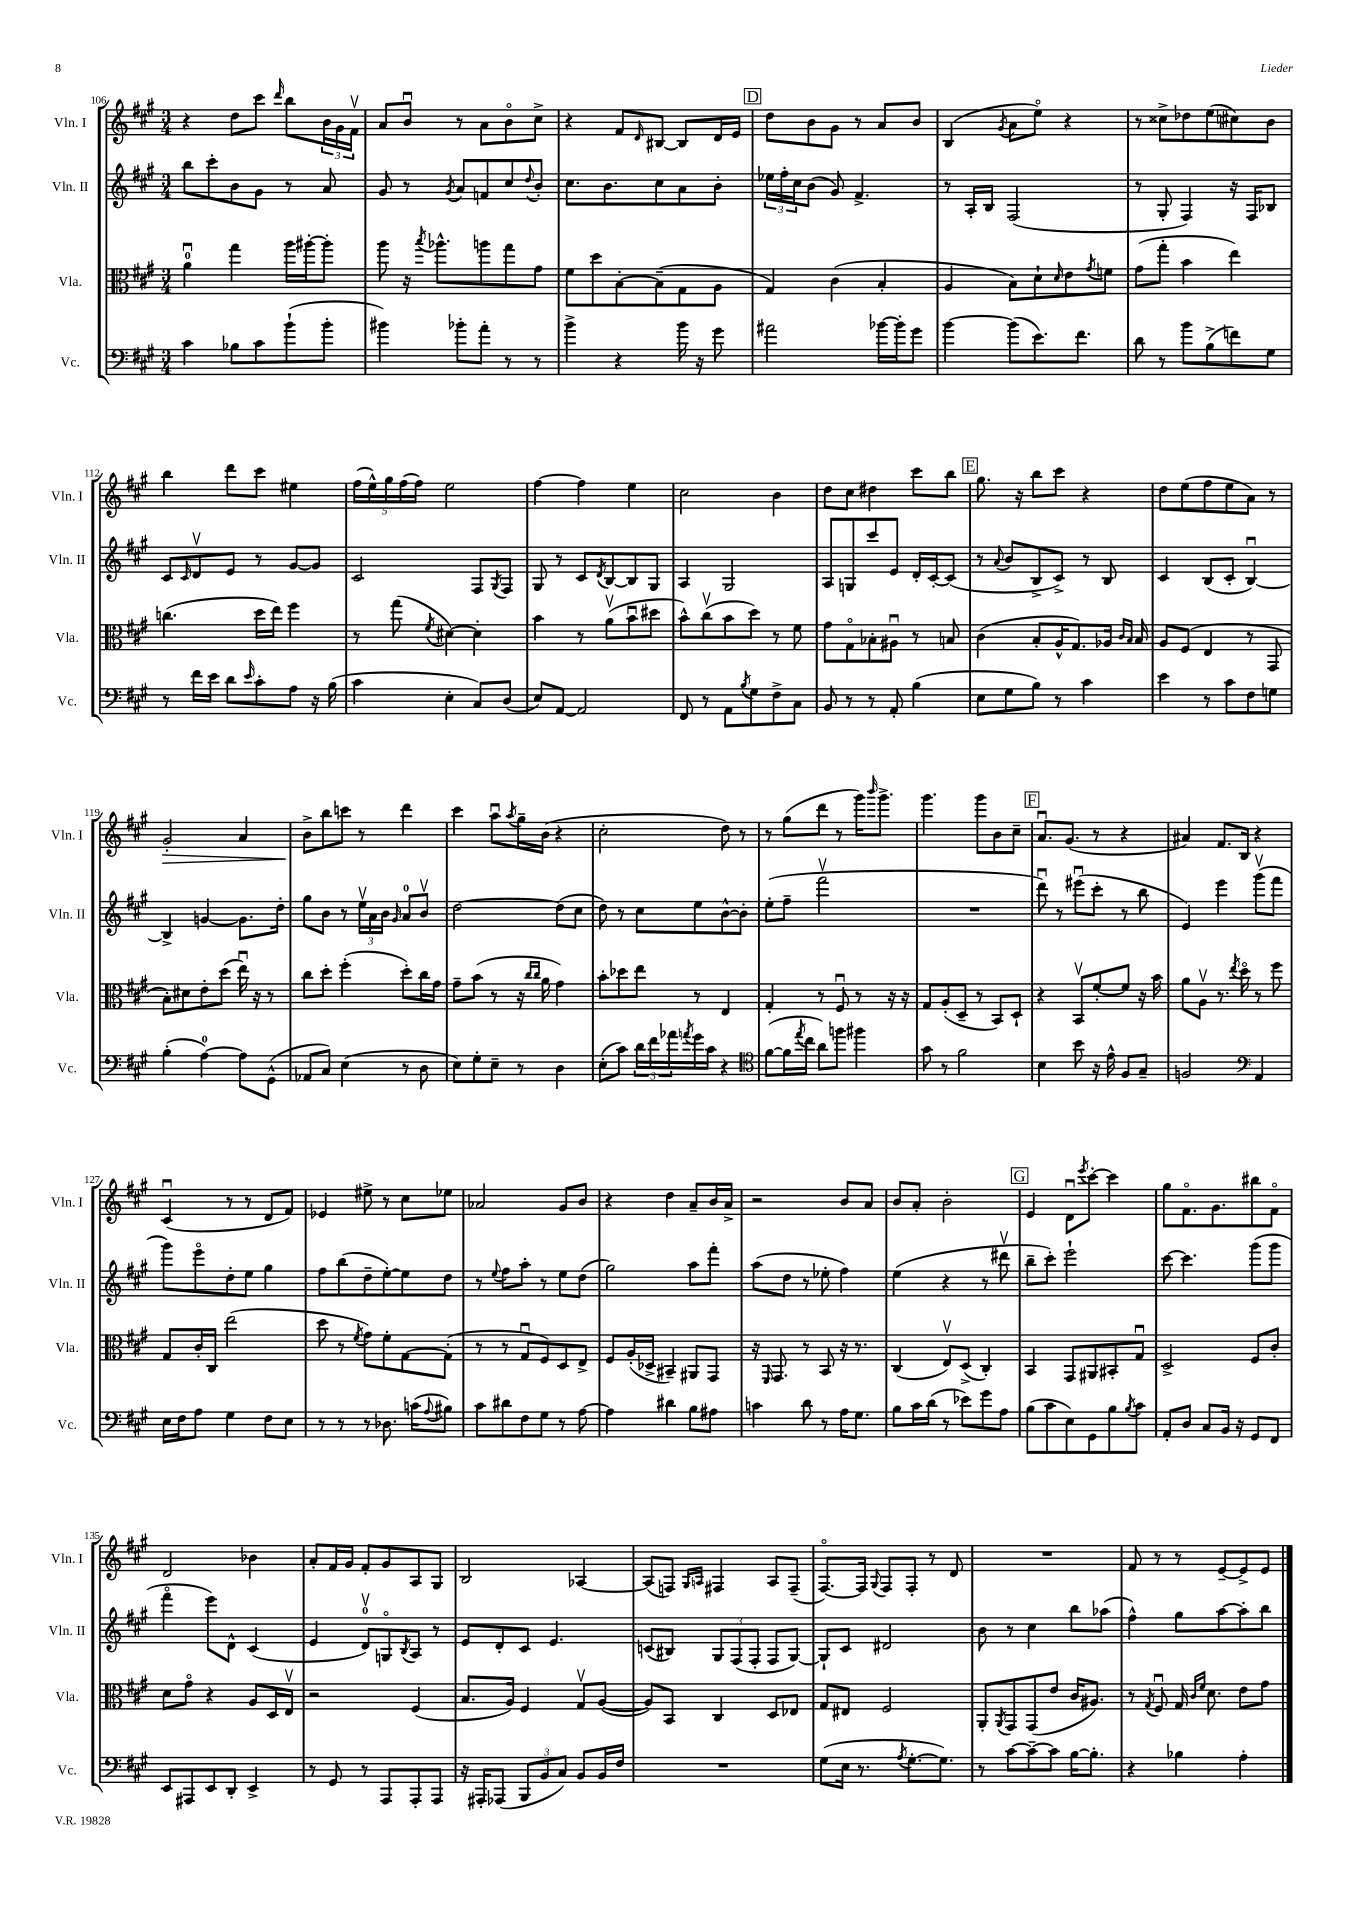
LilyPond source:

<<
\new StaffGroup <<
\new Staff = "s0" \with { instrumentName = "Vln. I" shortInstrumentName = "Vln. I" } {
    \clef treble \key a \major \numericTimeSignature \time 3/4
    r4 d''8 cis'''8 \grace { d'''16 } b''8 \tuplet 3/2 { b'16 gis'16 fis'16\upbow } |
    a'8 b'8\downbow r8 a'8 b'8\flageolet cis''8-> |
    r4 fis'8 \grace { d'16 } bis8~ bis8 d'16 e'16 |
    \mark \markup { \box "D" } d''8 b'8 gis'8 r8 a'8 b'8 |
    b4( \acciaccatura { gis'8 } a'8 e''8\flageolet) r4 |
    r8 cisis''8-> des''8 e''8( cis''8) b'8 |
    b''4 d'''8 cis'''8 eis''4 |
    \tuplet 5/4 { fis''16( e''16-^) gis''16 fis''16( fis''16) } e''2 |
    fis''4~ fis''4 e''4 |
    cis''2 b'4 |
    d''8 cis''8 dis''4 cis'''8 b''8 |
    \mark \markup { \box "E" } gis''8. r16 b''8 cis'''8 r4 |
    d''8 e''8( fis''8 e''8 a'8) r8 |
    gis'2-.\> a'4 |
    b'8->\! b''8 c'''8 r8 d'''4 |
    cis'''4 a''8\downbow \acciaccatura { a''8 } gis''16-- b'16( r4 |
    cis''2-. d''8) r8 |
    r8 gis''8( d'''8 r8 gis'''16) \grace { b'''16 } gis'''8.-> |
    gis'''4. gis'''8 b'8 cis''8-- |
    \mark \markup { \box "F" } a'8.\downbow gis'8.( r8 r4 |
    ais'4) fis'8. b16 r4 |
    cis'4\downbow( r8 r8 d'8 fis'8) |
    ees'4 eis''8-> r8 cis''8 ees''8 |
    aes'2 gis'8 b'8 |
    r4 d''4 a'8-- b'16 a'16-> |
    r2 b'8 a'8 |
    b'8 a'8-. b'2-. |
    \mark \markup { \box "G" } e'4 d'8\downbow \acciaccatura { e'''8 } cis'''8~-. cis'''4 |
    gis''8 fis'8.\flageolet gis'8. bis''8 fis'8\flageolet |
    d'2 bes'4 |
    a'8-. fis'16 gis'16 fis'8-. gis'8 a8 gis8 |
    b2 aes4~ |
    aes8( f8) \grace { gis16 a16 } fis4 a8 fis8--( |
    fis8.~\flageolet) fis16 \appoggiatura { gis8 } fis8 fis8-. r8 d'8 |
    R2. |
    fis'8 r8 r8 e'8~-- e'8-> e'8 \bar "|." |
}
\new Staff = "s1" \with { instrumentName = "Vln. II" shortInstrumentName = "Vln. II" } {
    \clef treble \key a \major \numericTimeSignature \time 3/4
    b''8 cis'''8-. b'8 gis'8 r8 a'8 |
    gis'8 r8 \acciaccatura { gis'8 } a'8 f'8 cis''8 \appoggiatura { d''8 } b'8-. |
    cis''8. b'8. cis''8 a'8 b'8-. |
    \mark \markup { \box "D" } \tuplet 3/2 { ees''16 fis''16-. cis''16 } b'8( gis'8) fis'4.-> |
    r8 a16-. b16 fis2( |
    r8 gis8-. fis4) r16 fis16 bes8 |
    cis'8 \grace { cis'16 } d'8\upbow e'8 r8 gis'8~ gis'8 |
    cis'2 fis8 \acciaccatura { gis8 } fis8 |
    gis8 r8 cis'8 \acciaccatura { d'8 } b8~ b8 gis8 |
    a4 gis2 |
    a8 g8 cis'''8 e'8 d'16-. cis'16~-. cis'8( |
    \mark \markup { \box "E" } r8 \appoggiatura { a'8 } b'8 b8-> cis'8->) r8 b8 |
    cis'4 b8( cis'8-. b4~\downbow) |
    b4-> g'4~ g'8. d''16-. |
    gis''8 b'8 r8 \tuplet 3/2 { e''16\upbow a'16 b'16 } \grace { gis'16 } a'8-0 b'8\upbow |
    d''2~ d''8( cis''8 |
    d''8) r8 cis''8 e''8 b'8~-^ b'8-. |
    e''8-.( fis''8-- fis'''2\upbow |
    R2. |
    \mark \markup { \box "F" } d'''8\downbow) r8 eis'''8\downbow( cis'''8-. r8 b''8 |
    e'4) e'''4 gis'''8\upbow( fis'''8 |
    gis'''8) e'''8\flageolet d''8-. e''8 gis''4 |
    fis''8 b''8( d''8-- e''8~-.) e''8 d''8 |
    r8 \appoggiatura { e''8 } fis''8 a''8-. r8 e''8 d''8( |
    gis''2) a''8 fis'''8-. |
    a''8( d''8 r8 ees''8-. fis''4) |
    e''4( r4 r8 dis'''8\upbow |
    \mark \markup { \box "G" } b''8-- cis'''8-.) e'''2-! |
    cis'''8~ cis'''4. gis'''8( gis'''8 |
    fis'''4\flageolet e'''8) d'8-^ cis'4( |
    e'4 d'8-0\upbow) g8\flageolet \acciaccatura { b8 } a8 r8 |
    e'8 d'8-. cis'8 e'4. |
    c'8( bis8) \tuplet 3/2 { gis8 fis8( fis8-. } fis8 gis8~) |
    gis8-! cis'8 dis'2 |
    b'8 r8 cis''4 b''8 aes''8( |
    fis''4-^) gis''8 a''8~ a''8-. b''8 \bar "|." |
}
\new Staff = "s2" \with { instrumentName = "Vla." shortInstrumentName = "Vla." } {
    \clef alto \key a \major \numericTimeSignature \time 3/4
    a'4-0\downbow gis''4 a''16 ais''16~-. ais''8-. |
    a''8 r16 \acciaccatura { b''8 } aes''8.-^ a''8 gis''8 gis'8 |
    fis'8 d''8 b8~-. b8--( gis8 a8 |
    \mark \markup { \box "D" } gis4) cis'4( b4-. |
    a4 b8) d'8-! \grace { d'16 } e'8 \acciaccatura { gis'8 } f'8 |
    gis'8( gis''8-. b'4 e''4) |
    c''4.( d''16 e''16) fis''4 |
    r8 gis''8( \acciaccatura { fis'8 } dis'4~) dis'4-. |
    b'4 r8 a'8\upbow( b'8\downbow dis''8 |
    b'8-^) cis''8\upbow( b'8 d''8) r8 fis'8 |
    gis'8 gis8\flageolet bes8-. ais8\downbow r8 b8 |
    \mark \markup { \box "E" } cis'4( b8-. a16-^ gis8.) aes16 \grace { cis'16 b16 } b16 |
    a8 fis8( e4 r8 gis,8 |
    b8-.) dis'8 e'8-. d''8( e''16\downbow) r16 r8 |
    cis''8 d''8-. fis''4-.( d''8-.) cis''16 gis'16 |
    gis'8-- b'8( r8 r16 \grace { cis''16 cis''16 } a'16 gis'4) |
    b'8-. des''8 e''8 r8 e4 |
    gis4-. r8 fis8\downbow r8 r16 r16 |
    gis8 a8-.( d8-- r8 b,8) d8-! |
    \mark \markup { \box "F" } r4 b,8\upbow fis'8~-. fis'8 r16 b'16 |
    a'8 a8\upbow r8. \acciaccatura { e''8 } d''16\flageolet r8 fis''8 |
    gis8 cis'16-. cis16 e''2( |
    d''8 r8 \acciaccatura { fis'8 } gis'8) fis'8-. gis8~ gis8-.( |
    r8 r8 gis8\downbow fis8) d8 e8-> |
    fis8 a16-.( des16-> bis,4--) ais,8 gis,8 |
    r16 \grace { fis,16 } gis,8. r8 b,8 r16 r8. |
    cis4( e8\upbow) d8->( cis4-.) |
    \mark \markup { \box "G" } b,4 gis,8 ais,8 bis,8-. gis8\downbow |
    d2-> fis8 cis'8-. |
    d'8 gis'8\flageolet r4 a8 d16 e16\upbow |
    r2 fis4( |
    b8. a16) fis4 gis8\upbow a8~( |
    a8) b,8 cis4 d8 ees8 |
    gis8 eis8 fis2 |
    a,8-. \acciaccatura { a,8 } gis,8 gis,8( e'8 cis'16 ais8.) |
    r8 \acciaccatura { gis8 } fis8\downbow gis16 \grace { cis'16 fis'16 } d'8. e'8 gis'8 \bar "|." |
}
\new Staff = "s3" \with { instrumentName = "Vc." shortInstrumentName = "Vc." } {
    \clef bass \key a \major \numericTimeSignature \time 3/4
    cis'4 bes8 cis'8 b'8-!( b'8-. |
    bis'4) bes'8-. a'8-. r8 r8 |
    b'4-> r4 b'16 r16 gis'8 |
    \mark \markup { \box "D" } ais'2 bes'16~ bes'16-. gis'8 |
    b'4~ b'8( e'8.) fis'8. |
    d'8 r8 b'8 b8->( f'8) gis8 |
    r8 fis'16 e'16 d'8 \grace { e'16 } cis'8-. a8 r16 b16( |
    cis'4 e4-. cis8) d8( |
    e8) a,8~ a,2 |
    fis,8 r8 a,8 \acciaccatura { b8 } gis8 fis8-> cis8 |
    b,8 r8 r8 a,8-. b4( |
    \mark \markup { \box "E" } e8 gis8 b8) r8 cis'4 |
    e'4 r8 cis'8 fis8 g8 |
    b4-.( a4-0~) a8 gis,8-^( |
    aes,8 cis8) e4( r8 d8 |
    e8) gis8-. e8-- r8 d4 |
    e8-.( cis'8) \tuplet 3/2 { d'16 fis'16 aes'16 } \acciaccatura { a'8 } gis'16 cis'16 r4 |
    \clef tenor fis'8~( fis'16 \acciaccatura { e''8 } cis''16 a'8) f''8 fis''4 |
    gis'8 r8 fis'2 |
    \mark \markup { \box "F" } b4 b'8 r16 e'16-^ fis8 gis8-- |
    f2 \clef bass a,4 |
    e16 fis16 a8 gis4 fis8 e8 |
    r8 r8 r8 des8. c'16( \appoggiatura { a8 } bis8) |
    cis'8 dis'8 fis8 gis8 r8 a8~ |
    a4 dis'4 b8 ais8 |
    c'4 d'8 r8 a16 gis8. |
    b8 cis'16 d'16( r8 ees'8) gis'8 a8 |
    \mark \markup { \box "G" } b8( cis'8 e8) gis,8 b8 \acciaccatura { b8 } cis'8 |
    a,8-. d8 cis8 b,16 r16 gis,8 fis,8 |
    e,8 ais,,8 e,8 d,8-. e,4-> |
    r8 gis,8 r8 a,,8 a,,8-. a,,8 |
    r16 ais,,16-. aes,,8( \tuplet 3/2 { b,,8 b,8 cis8) } b,8 b,16 fis16 |
    R2. |
    gis8( e16 r8. \acciaccatura { a8 } gis8.~-. gis8.) |
    r8 cis'8~ cis'8~-- cis'8 b16~ b8.-. |
    r4 bes4 a4-. \bar "|." |
}
>>
>>
\layout { \context { \Score currentBarNumber = #106 } }
